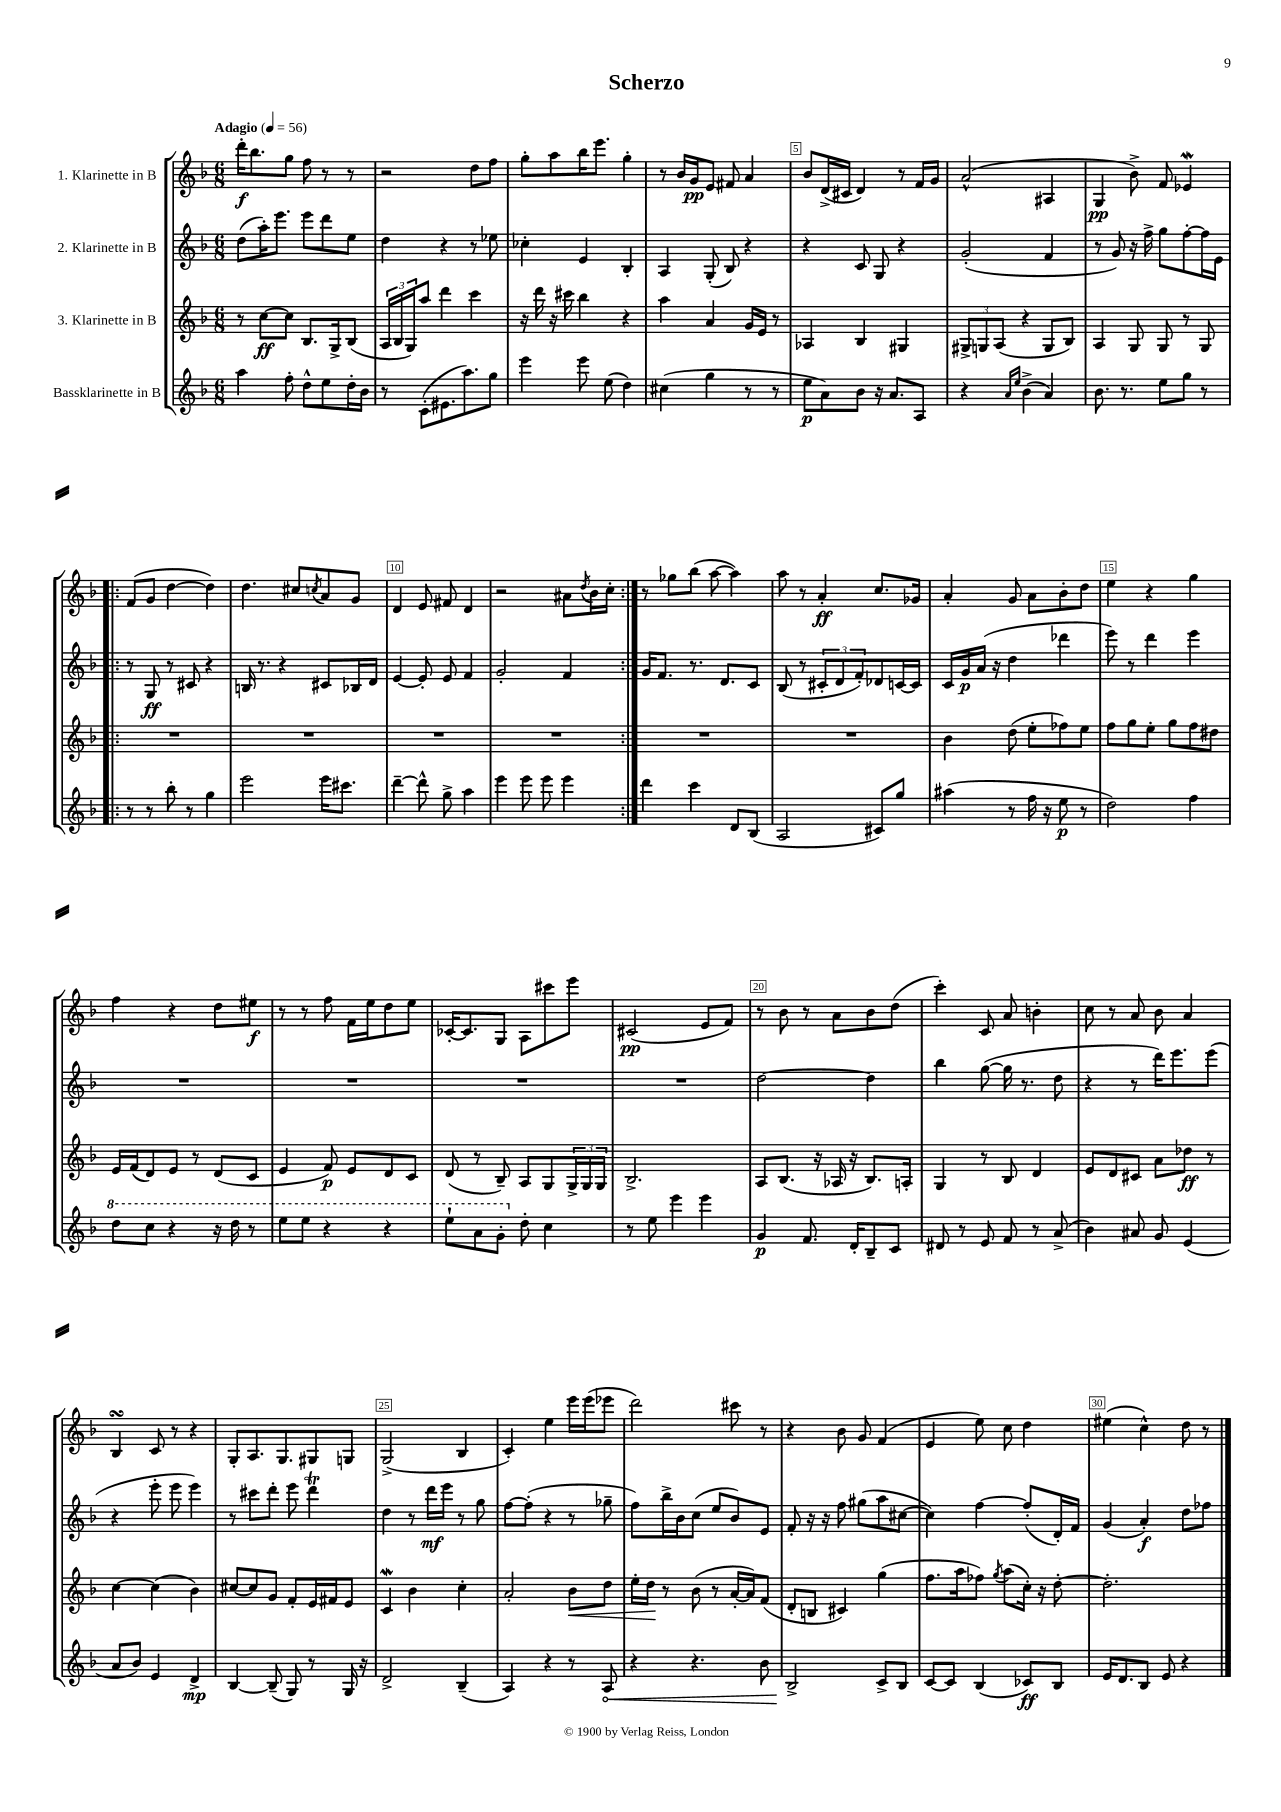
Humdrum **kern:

**kern	**kern	**kern	**kern
*staff4	*staff3	*staff2	*staff1
*clefG2	*clefG2	*clefG2	*clefG2
*k[b-]	*k[b-]	*k[b-]	*k[b-]
*M6/8	*M6/8	*M6/8	*M6/8
*MM56	*MM56	*MM56	*MM56
4aa\	8r	(8dd\L	16ddd'\LK
.	.	.	8.bb-\
.	[8cc\L	16aa'\K)	.
.	.	8.eee\J	.
8ff'\	8cc\]J	.	8gg\J
8dd^^\L	8.B-/L	8eee\L	8ff\
8ee\	.	8ddd\	8r
.	16G^/k	.	.
16dd'\L	(8B-/J	8ee\J	8r
16b-\JJ	.	.	.
=	=	=	=
8r	24A/LL	4dd\	2r
.	24B-/	.	.
.	24G/J)	.	.
(8c'\L	8aa/J	.	.
8.e#\	4ddd\	4r	.
8.aa\)	.	.	.
.	4ccc\	8r	8dd\L
8gg\J	.	8ee-\	8ff\J
=	=	=	=
4eee\	16r	4cc-'\	8gg'\L
.	16ddd\	.	.
.	16r	.	8aa\
.	16ccc#\	.	.
8eee\	4bb-\	4e/	16bb-\K
.	.	.	8.eee\J
(8ee\	.	.	.
4dd\)	4r	4B-'/	4gg'\
=	=	=	=
(4cc#\	4aa\	4A/	8r
.	.	.	16b-/LL
.	.	.	16g/J
4gg\	4a/	(8G'/	8e/J
.	.	8B-/)	8f#/
8r	16g/LL	4r	4a/
.	16e/JJ	.	.
8r	8r	.	.
=	=	=	=
8ee\L	4A-/	4r	8b-/L
8a\)	.	.	(16d^/L
.	.	.	16c#/JJ
8b-\J	4B-/	8c/	4d/)
16r	.	8G/	.
8.a/L	.	.	.
.	4G#/	4r	8r
8A/J	.	.	16f/LL
.	.	.	16g/JJ
=	=	=	=
4r	12G#^/L	(2g'/	(2a^^/
.	12G/	.	.
.	(12A/J	.	.
16qqa/LL	.	.	.
16qqee/JJ	.	.	.
(4b-^\	4r	.	.
4a/)	8G/L	4f/	4A#/
.	8B-/J)	.	.
=	=	=	=
8.b-\	4A/	8r	4G/
.	.	8g/)	.
8.r	.	.	.
.	8G/	16r	8b-^\)
.	.	16ff^\	.
8ee\L	8G/	8gg\L	8f/
8gg\J	8r	[8ff'\	4e-/
8r	8G/	16ff\]L	.
.	.	16e\JJ	.
=!|:	=!|:	=!|:	=!|:
8r	2.r	8r	(8f/L
8r	.	8G/	8g/J
8bb-'\	.	8r	[4dd\
8r	.	8c#/	.
4gg\	.	4r	4dd\])
=	=	=	=
2eee\	2.r	16B/	4.dd\
.	.	8.r	.
.	.	4r	.
.	.	.	8cc#/L
.	.	.	8qcc/
16eee\LK	.	8c#/L	8a/
8.ccc#\J	.	.	.
.	.	16B-/L	8g/J
.	.	16d/JJ	.
=	=	=	=
[4ddd~\	2.r	[4e/	4d/
8ddd^^\]	.	8e'/]	8e/
8gg^\	.	8e/	8f#/
4aa\	.	4f/	4d/
=	=	=	=
4eee\	2.r	2g'/	2r
8eee\	.	.	.
8eee\	.	.	.
4eee\	.	4f/	8a#\L
.	.	.	8qdd/
.	.	.	16b-\L
.	.	.	16cc'\JJ
=:|!	=:|!	=:|!	=:|!
4ddd\	2.r	16g/LK	8r
.	.	8.f/J	.
.	.	.	8gg-\L
4ccc\	.	8.r	(8bb-\J
.	.	.	[8aa\
.	.	8.d/L	.
8d/L	.	.	4aa\])
(8B-/J	.	8c/J	.
=	=	=	=
2A/	2.r	(8B-/	8aa\
.	.	8r	8r
.	.	12c#'/L	4a'/
.	.	12d/	.
.	.	12f'/)	.
8c#/L)	.	8d-/	8.cc/L
8gg/J	.	[16c/L	.
.	.	16c/]JJ	16g-/Jk
=	=	=	=
(4aa#\	4b-\	16c/LL	4a'/
.	.	16g/	.
.	.	(16a/JJ	.
.	.	16r	.
8r	(8dd\	4dd\	8g/
16ff\	8ee'\L	.	8a\L
16r	.	.	.
8ee\	8ff-\)	4ddd-\	8b-'\
8r	8ee\J	.	8dd\J
=	=	=	=
2dd\)	8ff\L	8eee\)	4ee\
.	8gg\	8r	.
.	8ee'\J	4ddd\	4r
.	8gg\L	.	.
4ff\	8ff\	4eee\	4gg\
.	8dd#\J	.	.
=	=	=	=
8ddd\L	16e/LL	2.r	4ff\
.	(16f/J	.	.
8ccc\J	8d/)	.	.
4r	8e/J	.	4r
.	8r	.	.
16r	(8d/L	.	8dd\L
16ddd\	.	.	.
8r	8c/J	.	8ee#\J
=	=	=	=
8eee\L	4e/	2.r	8r
8eee\J	.	.	8r
4r	8f/)	.	8ff\
.	8e/L	.	16f\LL
.	.	.	16ee\J
4r	8d/	.	8dd\
.	8c/J	.	8ee\J
=	=	=	=
8eee`\L	(8d/	2.r	[16c-'/LK
.	.	.	8.c-/]
8aa\	8r	.	.
8gg'\J	8B-~/)	.	8G/J
8dd'\	8A/L	.	8A\L
4cc\	8G/	.	8ccc#\
.	24G^/L	.	8eee\J
.	24G/	.	.
.	24G/JJ	.	.
=	=	=	=
8r	2.B-^/	2.r	(2c#/
8ee\	.	.	.
4eee\	.	.	.
4eee\	.	.	8e/L
.	.	.	8f/J)
=	=	=	=
4g/	8A/L	[2dd\	8r
.	(8.B-/J	.	8b-\
8.f/	.	.	8r
.	16r	.	.
.	16A-/	.	8a\L
16d'/LK	16r	.	.
8B-~/	8.B-/L)	4dd\]	8b-\
8c/J	.	.	(8dd\J
.	16A'/Jk	.	.
=	=	=	=
8d#/	4G/	4bb-\	4ccc'\)
8r	.	.	.
8e/	8r	([8gg\	8c/
8f/	8B-/	16gg\]	8a/
.	.	8.r	.
8r	4d/	.	4b'\
(8a^/	.	8dd\	.
=	=	=	=
4b-\)	8e/L	4r	8cc\
.	8d/	.	8r
8a#/	8c#/J	8r	8a/
8g/	8a\L	16ddd\LK)	8b-\
.	.	8.eee\	.
(4e/	8dd-\J	.	4a/
.	8r	(8eee\J	.
=	=	=	=
8a/L	[4cc\	4r	4B-/
8b-/J)	.	.	.
4e/	(4cc\]	8eee'\	8c/
.	.	8eee\	8r
4d^/	4b-\)	4eee\)	4r
=	=	=	=
[4B-/	[8cc#/L	8r	8G'/L
.	8cc#/]	8ccc#\L	8.A/
(8B-~/]	8g/J	8ddd'\J	.
.	.	.	8.G/
8G/)	8f'/L	8eee\	.
8r	16e/L	4ddd\	8G#/
.	16f#/J	.	.
16G/	8e/J	.	8G/J
16r	.	.	.
=	=	=	=
2d^/	4c/	4dd\	(2G^/
.	4b-\	8r	.
.	.	16ddd\LL	.
.	.	16eee\JJ	.
(4B-~/	4cc'\	8r	4B-/
.	.	8gg\	.
=	=	=	=
4A/)	2a'/	[8ff\L	4c'/)
.	.	(8ff'\]J	.
4r	.	4r	4ee\
8r	8b-\L	8r	16eee\LL
.	.	.	(16eee\J
8A/	8dd\J	8gg-~\	8eee-\J
=	=	=	=
4r	16ee'\LL	8ff\L)	2ddd\)
.	16dd\JJ	.	.
.	8r	16bb-^\L	.
.	.	16b-\J	.
4.r	(8b-\	(8cc\J	.
.	8r	8ee/L	.
.	[16a'/LL	8b-/)	8ccc#\
.	16a/]J)	.	.
8b-\	(8f/J	8e/J	8r
=	=	=	=
2B-^/	8d'/L	8f'/	4r
.	8B/J	16r	.
.	.	16r	.
.	4c#/)	8ff\	8b-\
.	.	(8gg#\L	8g/
8c^/L	(4gg\	8aa\	(4f/
8B-/J	.	[8cc#\J	.
=	=	=	=
[8c/L	8.ff\L	4cc#\])	4e/
8c/]J	.	.	.
.	16aa\k	.	.
(4B-/	8ff-\J)	[4ff\	8ee\)
.	8qgg/	.	.
.	(8aa\L	.	8cc\
8c-/L)	16cc'\Jk)	(8ff'/]L	4dd\
.	16r	.	.
8B-/J	[8dd'\	16d'/L)	.
.	.	16f/JJ	.
=	=	=	=
16e/LK	2.dd'\]	(4g/	(4ee#\
8.d/	.	.	.
8B-/J	.	4a'/)	4cc^^\)
8e/	.	.	.
4r	.	8dd\L	8dd\
.	.	8ff-\J	8r
==	==	==	==
*-	*-	*-	*-
